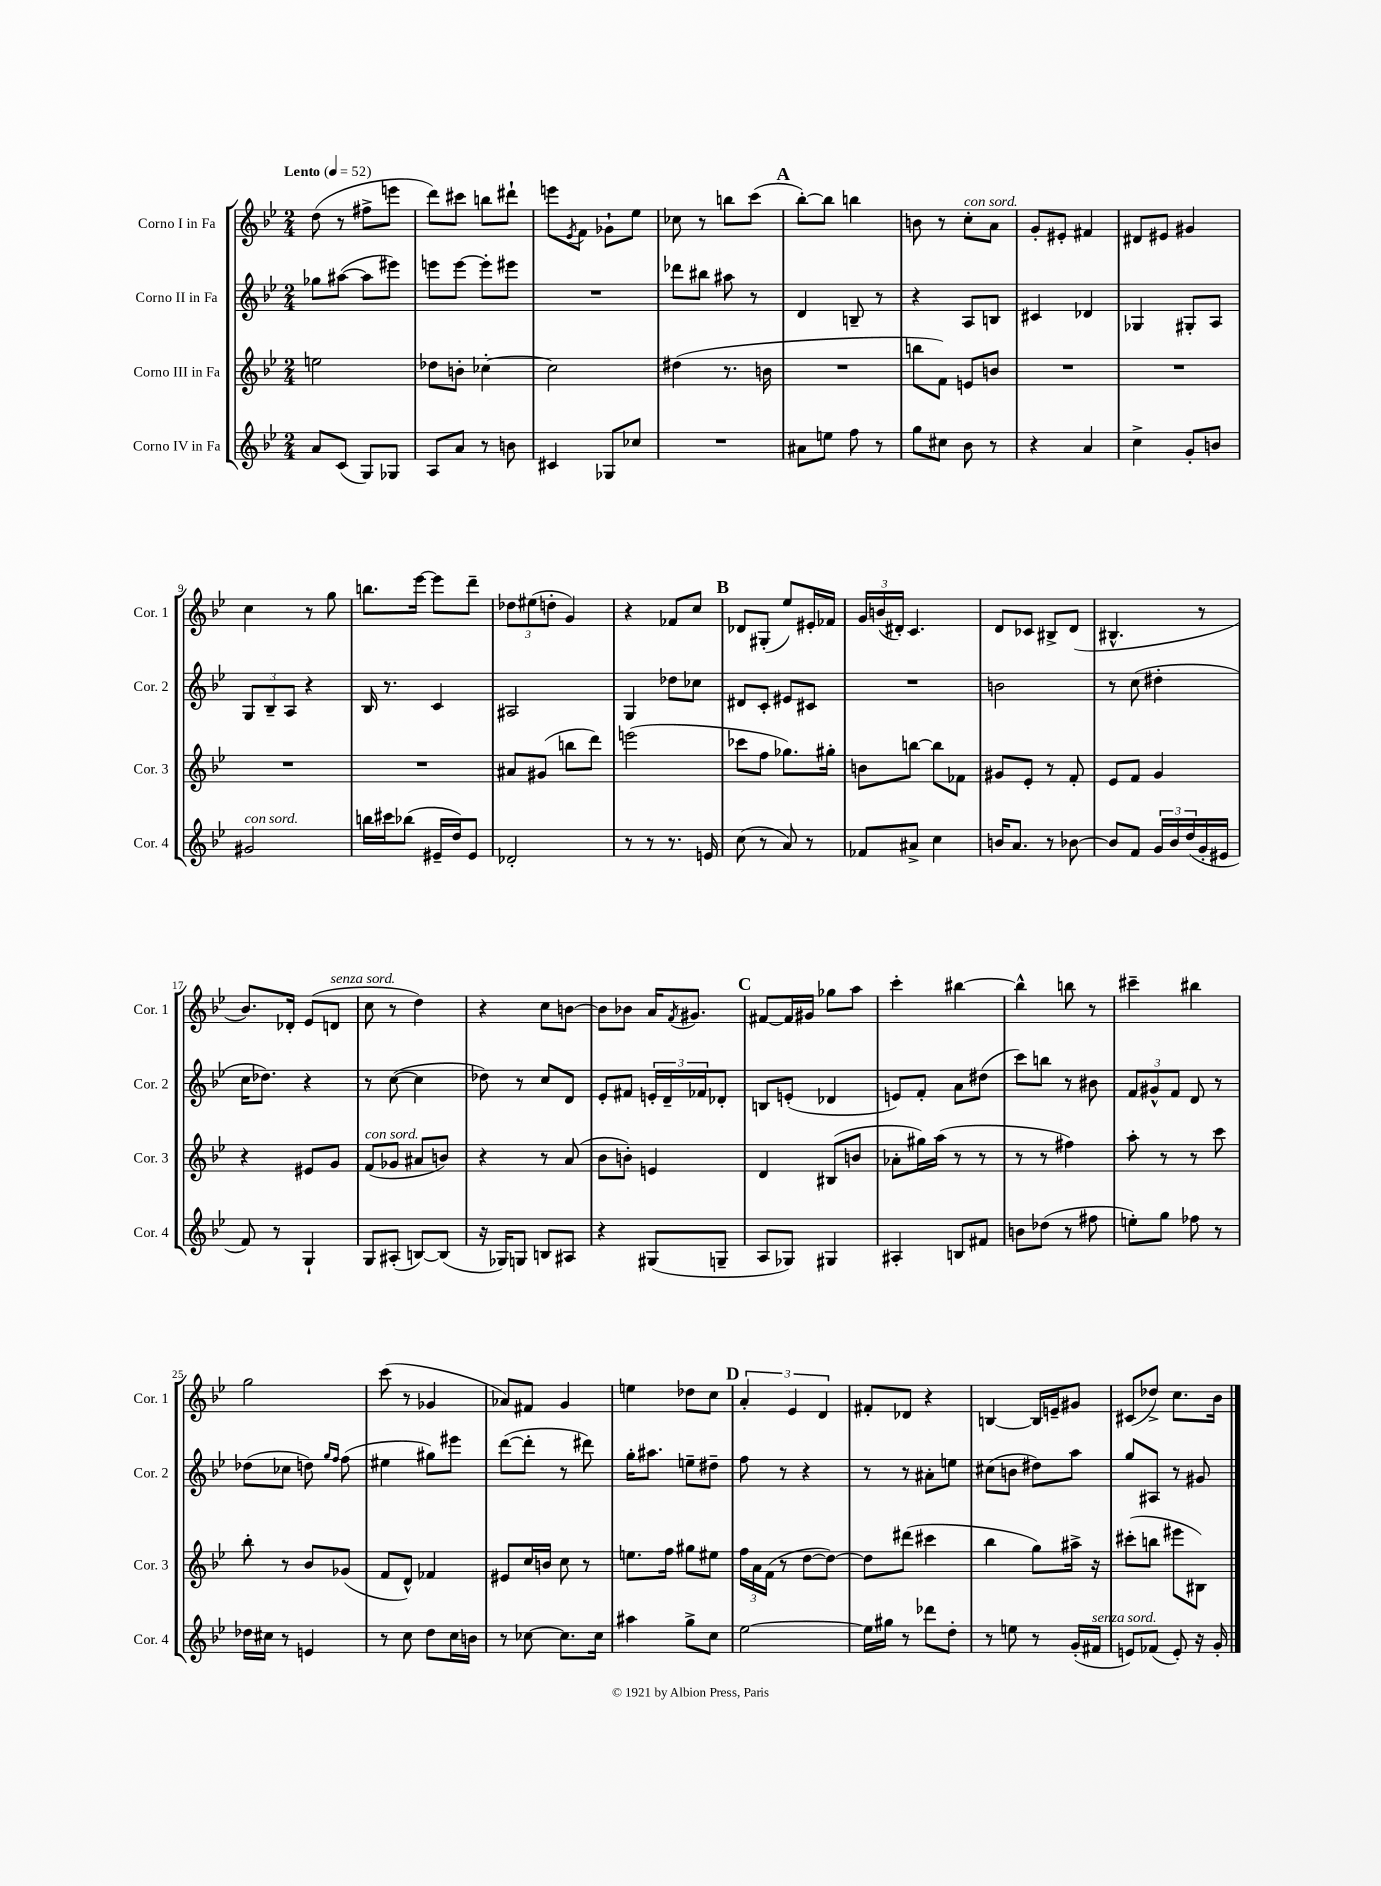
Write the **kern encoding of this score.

**kern	**kern	**kern	**kern
*part4	*part3	*part2	*part1
*staff4	*staff3	*staff2	*staff1
*I"Corno IV in Fa	*I"Corno III in Fa	*I"Corno II in Fa	*I"Corno I in Fa
*I'Cor. 4	*I'Cor. 3	*I'Cor. 2	*I'Cor. 1
*clefG2	*clefG2	*clefG2	*clefG2
*k[b-e-]	*k[b-e-]	*k[b-e-]	*k[b-e-]
*M2/4	*M2/4	*M2/4	*M2/4
*MM52	*MM52	*MM52	*MM52
=1	=1	=1	=1
!	!	!	!LO:TX:a:B:t=Lento
8a/L	2een\	8gg-X\L	(8dd\
(8c/J	.	([8aa#X\J	8r
8G/L)	.	8aa#\L]	8ff#X^\L
8G-X/J	.	8eee#X\J)	8eeen\J
=2	=2	=2	=2
8A/L	8dd-X\L	8eeen\L	8ddd\L)
8a/J	8bn'\J	[8eee\J	8ccc#X\J
8r	[4cc-X'\	8eee'\L]	8bbn\L
8bn\	.	8eee#X\J	8ddd#X`\J
=3	=3	=3	=3
4c#X/	2cc-\]	2r	8eeen\L
.	.	.	8qe-/
.	.	.	8f\J
8G-X/L	.	.	8g-X`\L
8cc-X/J	.	.	8ee-\J
=4	=4	=4	=4
2r	(4dd#X\	8ddd-X\L	8cc-X\
.	.	8bb#X\J	8r
.	8.r	8aa#X\	8bbn\L
.	.	8r	(8ccc\J
.	16bn\	.	.
!!LO:REH:place=s1:t=A
=5	=5	=5	=5
8a#X\L	2r	4d/	[8bb-'\L)
8een\J	.	.	8bb-\J]
8ff\	.	8Bn~/	4bbn\
8r	.	8r	.
=6	=6	=6	=6
8gg\L	8bbn\L	4r	8bn\
8cc#X\J	8f\J)	.	8r
!	!	!	!LO:TX:a:i:t=con sord.
8b-\	8en/L	8A/L	8cc'\L
8r	8bn/J	8Bn/J	8a\J
=7	=7	=7	=7
4r	2r	4c#X/	8g'/L
.	.	.	8e#X'/J
4a/	.	4d-X/	4f#X/
=8	=8	=8	=8
4cc^\	2r	4G-X/	8d#X/L
.	.	.	8e#X/J
8g'/L	.	8G#X'/L	4g#X/
8bn/J	.	8A/J	.
!!LO:LB:g=z
=9	=9	=9	=9
!LO:TX:a:i:t=con sord.	!	!	!
2g#X/	2r	12G/L	4cc\
.	.	12B-~/	.
.	.	12A/J	.
.	.	4r	8r
.	.	.	8gg\
=10	=10	=10	=10
16bbn\LL	2r	16B-/	8.bbn\L
16ccc#X\J	.	8.r	.
(8bb-X\J	.	.	.
.	.	.	[16eee-\Jk
16e#X~/LL	.	4c/	8eee-\L]
16dd/J)	.	.	.
8e#/J	.	.	8ddd~\J
=11	=11	=11	=11
2d-X'/	8a#X/L	2A#X/	12dd-X\L
.	.	.	(12ee#X\
.	(8g#X/J	.	.
.	.	.	12ddn'\J
.	8bbn\L	.	4g/)
.	8ddd\J)	.	.
=12	=12	=12	=12
8r	(2eeen\	4G/	4r
8r	.	.	.
8.r	.	8dd-X\L	8f-X/L
.	.	8cc-X\J	8cc/J
16en/	.	.	.
!!LO:REH:place=s1:t=B
=13	=13	=13	=13
(8cc\	8ccc-X\L	8d#X/L	8d-X/L
8r	8ff\J	8c'/J	(8G#X'/J
8a/)	8.gg-X\L)	8e#X/L	8ee-/L)
8r	.	8c#X/J	16e#X'/L
.	16gg#X'\Jk	.	16f-X/JJ
=14	=14	=14	=14
8f-X/L	8bn\L	2r	24g/LL
.	.	.	(24bn/
.	.	.	24d#X'/JJ)
8a#X^/J	[8bbn\J	.	4.c/
4cc\	8bb\L]	.	.
.	8f-X\J	.	.
=15	=15	=15	=15
16bn/KL	8g#X/L	2bn\	8d/L
8.a/J	.	.	.
.	8e-'/J	.	8c-X/J
8r	8r	.	8B#X^/L
[8b-X\	8f'/	.	(8d/J
=16	=16	=16	=16
8b-/L]	8e-/L	8r	4.B#X^^/
8f/J	8f/J	(8cc\	.
24g/LL	4g/	4dd#X'\	.
24b-/	.	.	.
(24dd/	.	.	.
16g'/	.	.	8r
16e#X/JJ	.	.	.
!!LO:LB:g=z
=17	=17	=17	=17
8f/)	4r	16cc\KL	8.b-/L)
.	.	8.dd-X\J)	.
8r	.	.	.
.	.	.	16d-X'/Jk
4G`/	8e#X/L	4r	(8e-/L
!	!	!	!LO:TX:a:i:t=senza sord.
.	8g/J	.	8dn/J
=18	=18	=18	=18
!	!LO:TX:a:i:t=con sord.	!	!
8G/L	(8f/L	8r	8cc\
(8A#X'/J	8g-X/J	([8cc\	8r
[8Bn/L)	8a#X/L	4cc\]	4dd\)
(8B/J]	8bn/J)	.	.
=19	=19	=19	=19
16r	4r	8dd-X\)	4r
16G-X/KL)	.	.	.
8Gn/J	.	8r	.
8Bn/L	8r	8cc/L	8cc\L
8A#X/J	(8a/	8d/J	[8bn\J
=20	=20	=20	=20
4r	8b-\L	8e-'/L	8b\L]
.	8bn'\J)	8f#X/J	8b-X\J
(8G#X/L	4en/	24en'/LL	16a/KL
.	.	24d~/	.
.	.	.	8qf/
.	.	.	8.g#X/J
.	.	24f-X/J	.
8Gn~/J	.	8d-X'/J	.
!!LO:REH:place=s1:t=C
=21	=21	=21	=21
8A/L	4d/	8Bn/L	[8f#X/L
8G-X/J)	.	(8en'/J	16f#/L]
.	.	.	16g#X/JJ
4G#X/	(8B#X/L	4d-X/	8gg-X\L
.	8bn/J	.	8aa\J
=22	=22	=22	=22
4A#X'/	8a-X'\L	8en/L)	4ccc'\
.	16gg#X\L)	8f'/J	.
.	(16aa\JJ	.	.
8Bn/L	8r	8a\L	[4bb#X\
8f#X/J	8r	(8dd#X\J	.
=23	=23	=23	=23
8bn\L	8r	8ccc\L)	4bb#^^\]
(8dd-X\J	8r	8bbn\J	.
8r	4ff#X\)	8r	8bbn\
8ff#X\	.	8b#X\	8r
=24	=24	=24	=24
8een'\L)	8aa'\	12f/L	4ccc#X~\
.	.	12g#X^^/	.
8gg\J	8r	.	.
.	.	12f/J	.
8ff-X\	8r	8d/	4bb#X\
8r	8ccc\	8r	.
!!LO:LB:g=z
=25	=25	=25	=25
16dd-X\LL	8bb-'\	(8dd-X\L	2gg\
16cc#X\JJ	.	.	.
8r	8r	8cc-X\J	.
4en/	8b-/L	8ddn\)	.
.	.	16qqgg/LL	.
.	.	16qqff/JJ	.
.	(8g-X/J	(8ff\	.
=26	=26	=26	=26
8r	8f/L	4ee#X\	(8ccc\
8cc\	8d^^/J)	.	8r
8dd\L	4f-X/	8gg#X\L)	4g-X/
16cc\L	.	8eee#X\J	.
16bn\JJ	.	.	.
=27	=27	=27	=27
8r	8e#X/L	([8ddd\L	8a-X/L)
[8cc-X\	16cc/L	8ddd'\J]	8f#X/J
.	16bn/JJ	.	.
8.cc-\L]	8cc\	8r	4g/
.	8r	8ddd#X\)	.
16cc-\Jk	.	.	.
=28	=28	=28	=28
4aa#X\	8.een\L	16gg'\KL	4een\
.	.	8.aa#X\J	.
.	16ff\Jk	.	.
8gg^\L	8gg#X\L	8een~\L	8dd-X\L
8cc\J	8ee#X\J	8dd#X~\J	8cc\J
!!LO:REH:place=s1:t=D
=29	=29	=29	=29
[2ee-\	24ff\LL	8ff\	6a'/
.	24a\	.	.
.	(24f\JJ	.	.
.	8r	8r	.
.	.	.	6e-/
.	[8dd\L	4r	.
.	.	.	6d/
.	8dd\J_)	.	.
=30	=30	=30	=30
16ee-\LL]	8dd\L]	8r	8f#X'/L
16gg#X\JJ	.	.	.
8r	(8ddd#X\J	8r	8d-X/J
8ddd-X\L	4ccc#X\	8a#X'\L	4r
8dd'\J	.	8een\J	.
=31	=31	=31	=31
8r	4bb-\	(8cc#X\L	[4Bn/
8een\	.	8bn\J	.
8r	8gg\L)	8dd#X\L)	16B/LL]
.	.	.	16en~/J
(16g'/LL	16aa#X^\Jk	8aa\J	8g#X/J
!LO:TX:a:i:t=senza sord.	!	!	!
16f#X/JJ	16r	.	.
=32	=32	=32	=32
8en/L)	(8ccc#X'\L	8gg/L	(8c#X/L
(8f-X/J	8bbn\J	8A#X/J	8dd-X^/J)
8e'/)	8eee#X\L	8r	8.cc\L
16r	8B#X\J)	8g#X/	.
16g'/	.	.	16b-\Jk
==	==	==	==
*-	*-	*-	*-
